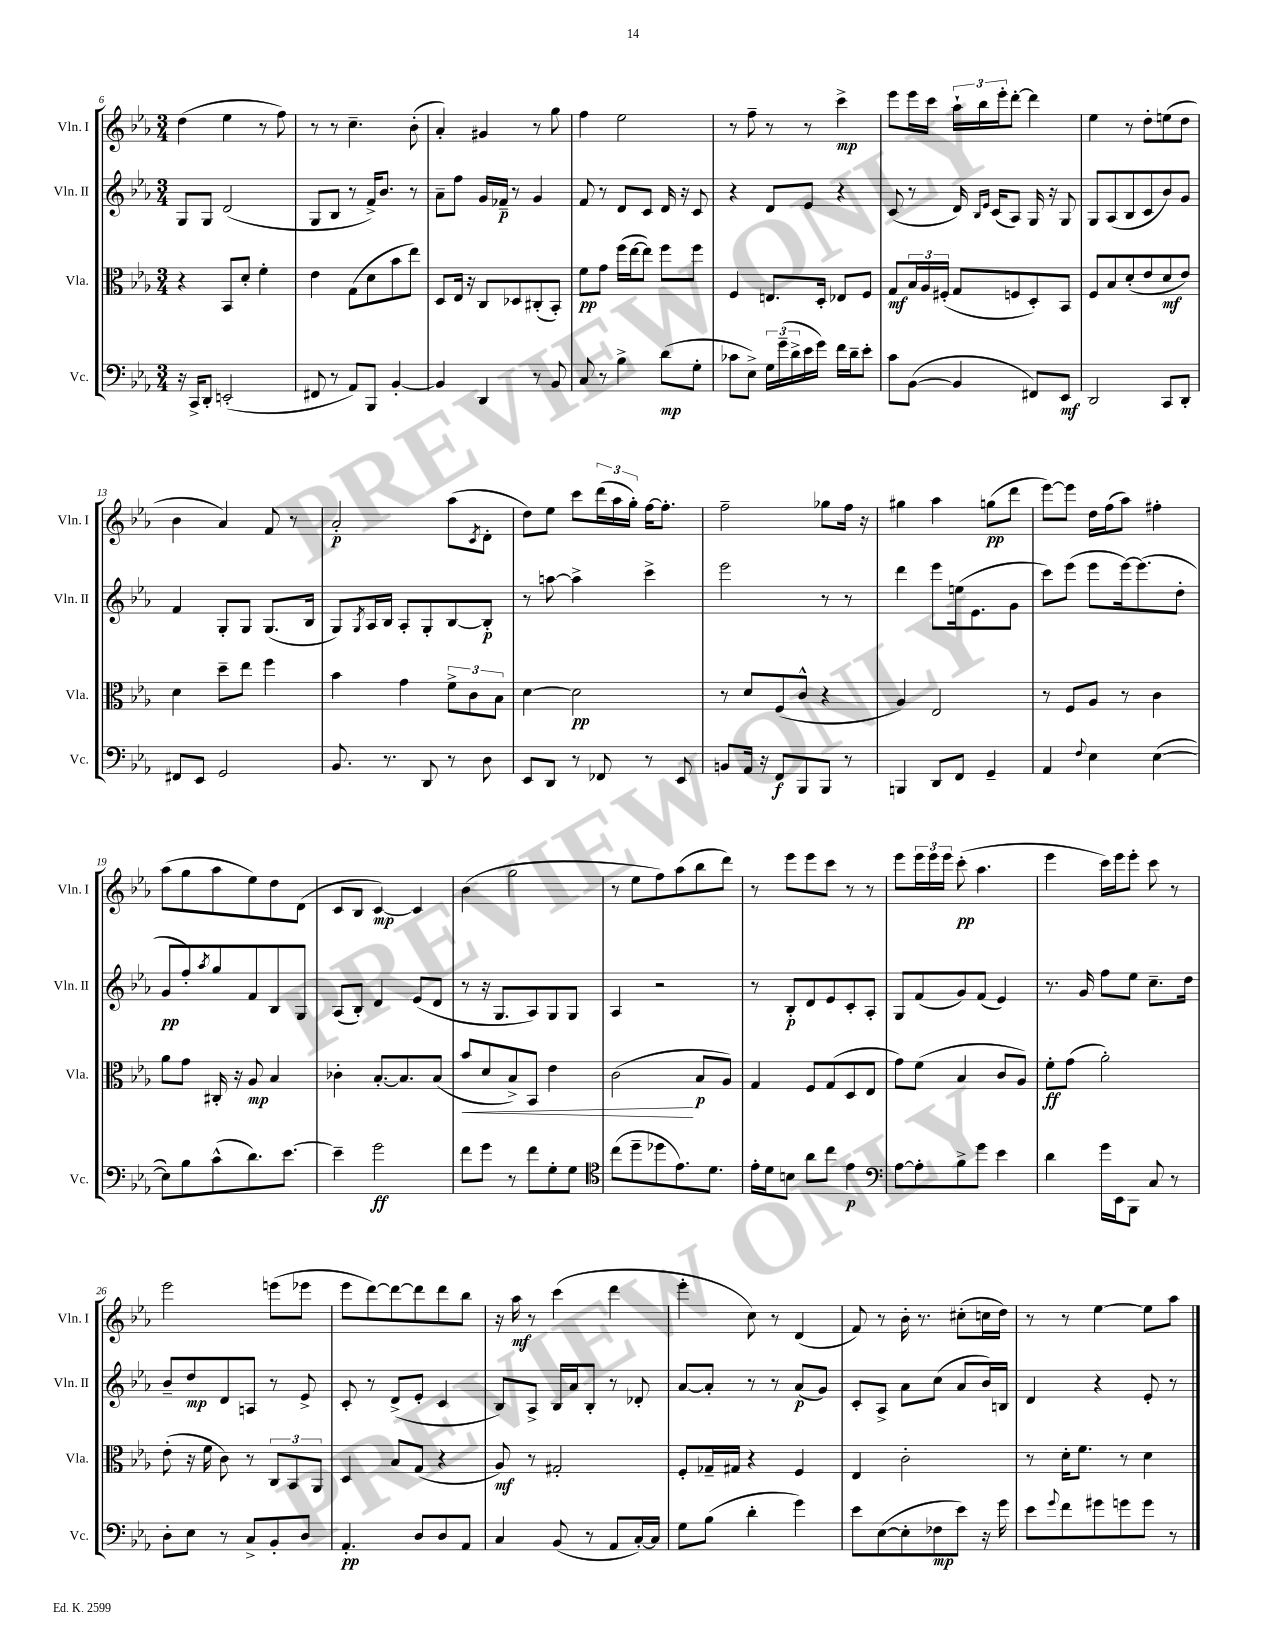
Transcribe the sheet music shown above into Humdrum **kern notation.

**kern	**kern	**kern	**kern
*staff4	*staff3	*staff2	*staff1
*clefF4	*clefC3	*clefG2	*clefG2
*k[b-e-a-]	*k[b-e-a-]	*k[b-e-a-]	*k[b-e-a-]
*M3/4	*M3/4	*M3/4	*M3/4
16r	4r	8G/L	(4dd\
16CC^/LK	.	.	.
8DD'/J	.	8G/J	.
(2EE'/	8BB-/L	(2d/	4ee-\
.	8d'/J	.	.
.	4f'\	.	8r
.	.	.	8ff\)
=	=	=	=
8FF#/	4e-\	8G/L	8r
8r	.	8B-/J	8r
8AA-/L)	(8G\L	8r	4.cc~\
8BBB-/J	8d\	16f^/LK)	.
.	.	8.b-/J	.
[4BB-'/	8b-\	.	.
.	8ee-\J)	8r	(8b-'\
=	=	=	=
4BB-/]	8D/L	8a-~\L	4a-'/)
.	16E-/Jk	8ff\J	.
.	16r	.	.
4DD/	8C/L	16g/LL	4g#/
.	.	16f-~/JJ	.
.	8D-/	8r	.
8r	(8C#'/	4g/	8r
8BB-/	8BB-'/J)	.	8gg\
=	=	=	=
8C/	8f\L	8f/	4ff\
8r	8g\J	8r	.
4B-^\	(16ff\LL	8d/L	2ee-\
.	[16ee-\J	.	.
.	8ee-\]J)	8c/J	.
(8d\L	8ff\L	16d/	.
.	.	16r	.
8G'\J	8ff\J	8c/	.
=	=	=	=
8c-\L	4F/	4r	8r
8E-^\J)	.	.	8ff~\
24G\LL	8.E/L	8d/L	8r
(24g~\	.	.	.
24d^\	.	.	.
16e-\	.	8e-/J	8r
16g\JJ)	16D'/Jk	.	.
16f\LL	8E-/L	4r	4ccc^\
16d~\J	.	.	.
8e-'\J	8F/J	.	.
=	=	=	=
8c\L	8G/L	(8c/	8eee-\L
([8BB-\J	24B-/L	8r	16eee-\L
.	24A-/	.	.
.	.	.	16ccc\JJ
.	(24F#'/JJ	.	.
4BB-/]	8G/L	16d/)	24aa-`\LL
.	.	.	24bb-\
.	.	16qqB-/LL	.
.	.	16qqe-/JJ	.
.	.	(16c/LK	.
.	.	.	24eee-'\J
.	8F/	8A-/J)	[8ddd'\J
8FF#/L)	8D'/)	16G/	4ddd\]
.	.	16r	.
8EE-/J	8BB-/J	8G/	.
=	=	=	=
2DD/	8F/L	8G/L	4ee-\
.	8B-/	(8A-/	.
.	(8d'/	8B-/	8r
.	8e-/	8c/	8dd'\L
8CC/L	8d/	8b-/)	(8ee\
8DD'/J	8e-/J)	8g/J	8dd\J
=	=	=	=
8FF#/L	4d\	4f/	4b-\
8EE-/J	.	.	.
2GG/	8dd~\L	8G'/L	4a-/)
.	8ee-\J	8G/J	.
.	4ff\	(8.G/L	8f/
.	.	.	8r
.	.	16B-/Jk	.
=	=	=	=
8.BB-/	4b-\	8G/L)	2a-'/
.	.	8qG/	.
.	.	16A-/L	.
8.r	.	16B-/JJ	.
.	4g\	8A-'/L	.
8DD/	.	8G'/	.
8r	12f^\L	[8B-/	(8aa-\L
.	12c\	.	.
.	.	.	8qc/
8D\	.	8B-'/]J	8d'\J
.	12B-\J	.	.
=	=	=	=
8EE-/L	[4d\	8r	8dd\L)
8DD/J	.	[8aa\	8ee-\J
8r	2d\]	4aa^\]	8ccc\L
8FF-/	.	.	(24ddd\L
.	.	.	24aa-\
.	.	.	24gg'\JJ)
8r	.	4ccc^\	[16ff\LK
.	.	.	8.ff'\]J
8EE-/	.	.	.
=	=	=	=
8BB/L	8r	2eee-\	2ff~\
16AA-/Jk	8d/L	.	.
16r	.	.	.
8FF/L	(8F/	.	.
8BBB-/	8c^^/J	.	.
8BBB-/J	4r	8r	8gg-\L
8r	.	8r	16ff\Jk
.	.	.	16r
=	=	=	=
4BBB/	4A-/)	4ddd\	4gg#\
8DD/L	2E-/	8eee-\L	4aa-\
8FF/J	.	(16ee\k	.
.	.	8.e-\	.
4GG~/	.	.	(8gg\L
.	.	8g\J	8ddd\J
=	=	=	=
4AA-/	8r	8ccc\L)	[8eee-\L)
.	8F/L	(8eee-\J	8eee-\]J
8qqF/	.	.	.
4E-\	8A-/J	8eee-\L	16dd\LL
.	.	.	(16ff\J
.	8r	[16eee-\k)	8aa-\J)
.	.	(8.eee-\]	.
([4E-\	4c\	.	4ff#'\
.	.	8dd'\J	.
=	=	=	=
8E-\]L)	8a-\L	8g/L	(8aa-\L
8B-\	8g\J	8ff'/)	8gg\
.	.	8qaa-/	.
(8c^^\	16C#'/	8gg/	8aa-\
.	16r	.	.
8.d\)	8A-/	8f/	8ee-\)
.	4B-/	8B-/	8dd\
[8.e-\J	.	.	.
.	.	8G/J	(8d\J
=	=	=	=
4e-~\]	4c-'\	(8A-/L	8c/L
.	.	8B-'/J)	8B-/J
2g\	[8.B-'/L	4d/	[4c/)
.	8.B-/]	.	.
.	.	(8e-/L	4c/]
.	(8B-/J	8d/J	.
=	=	=	=
8f\L	8b-/L	8r	(4b-\
8g\J	8d/	16r	.
.	.	8.G/L	.
8r	8B-^/)	.	2gg\
8f\L	8BB-/J	8A-/)	.
8G'\	4e-\	8G/	.
8G\J	.	8G/J	.
=	=	=	=
*clefC4	*	*	*
(8cc\L	(2c\	4A-/	8r
8dd~\	.	.	8ee-\L
8dd-\	.	2r	8ff\)
8.e-\)	.	.	(8aa-\
.	8B-/L	.	8bb-\
8.d\J	.	.	.
.	8A-/J)	.	8ddd\J)
=	=	=	=
16e-'\LL	4G/	8r	8r
16d\J	.	.	.
8B\J	.	8B-'/L	8eee-\L
8a-\L	8F/L	8d/	8eee-\
8cc\J	(8G/	8e-/	8ccc\J
4e-\	8D/	8c'/	8r
.	8E-/J	8A-'/J	8r
=	=	=	=
*clefF4	*	*	*
[8A-\L	8g\L)	8G/L	8eee-\L
8A-'\]	(8f\J	(8f/	24eee-\L
.	.	.	24eee-\
.	.	.	24eee-\JJ
8B-^\	4B-/	8g/)	(8ccc'\
8g\J	.	(8f/J	4.aa-\
4e-\	8c/L	4e-/)	.
.	8A-/J)	.	.
=	=	=	=
4d\	8f'\L	8.r	4eee-\
.	(8g\J	.	.
.	.	16g/	.
16g\LL	2a-'\)	8ff\L	16ccc\LL)
16EE-\J	.	.	16eee-\J
8BBB-\J	.	8ee-\J	8eee-'\J
8C/	.	8.cc~\L	8ccc\
8r	.	.	8r
.	.	16dd\Jk	.
=	=	=	=
8D'\L	(8e-'\	8b-~/L	2eee-\
8E-\J	16r	8dd/	.
.	16f\	.	.
8r	8c\)	8d/	.
8C^/L	8r	8A/J	.
8BB-'/	12C/L	8r	(8eee\L
.	12BB-/	.	.
8D/J	.	8e-^/	8eee-\J
.	12AA-/J	.	.
=	=	=	=
4.AA-'/	4D/	8c'/	8eee-\L
.	.	8r	[8ddd\)
.	8B-/L	(8d^/L	8ddd\_
8D/L	(8G/J	8e-'/J	8ddd\]
8D/	4r	4c/	8ddd\
8AA-/J	.	.	8bb-\J
=	=	=	=
4C/	8A-/)	8B-/L)	16r
.	.	.	16aa-\
.	8r	8A-^/J	8r
(8BB-/	2G#'/	16B-/LL	(4ccc\
.	.	16a-/J	.
8r	.	8B-'/J	.
8AA-/L	.	8r	4ddd\
[16C'/L)	.	8d-'/	.
16C/]JJ	.	.	.
=	=	=	=
8G\L	8F'/L	[8a-/L	4eee-'\
(8B-\J	16G-~/L	8a-'/]J	.
.	16G#/JJ	.	.
4d'\	4r	8r	8cc\)
.	.	8r	8r
4g\)	4F/	(8a-/L	(4d/
.	.	8g/J)	.
=	=	=	=
8e-\L	4E-/	8c'/L	8f/)
([8E-\	.	8A-^/J	8r
8E-'\]	2c'\	8a-\L	16b-'\
.	.	.	8.r
8F-\	.	(8cc\J	.
8e-\J)	.	8a-/L	(8cc#'\L
16r	.	16b-/L)	16cc\L
16g\	.	16B/JJ	16dd\JJ)
=	=	=	=
8e-\L	8r	4d/	8r
8qqg/	.	.	.
8f\	16d'\LK	.	8r
.	8.f\J	.	.
8g#\	.	4r	[4ee-\
8g\	8r	.	.
8g\J	4d\	8e-'/	8ee-\]L
8r	.	8r	8aa-\J
==	==	==	==
*-	*-	*-	*-
